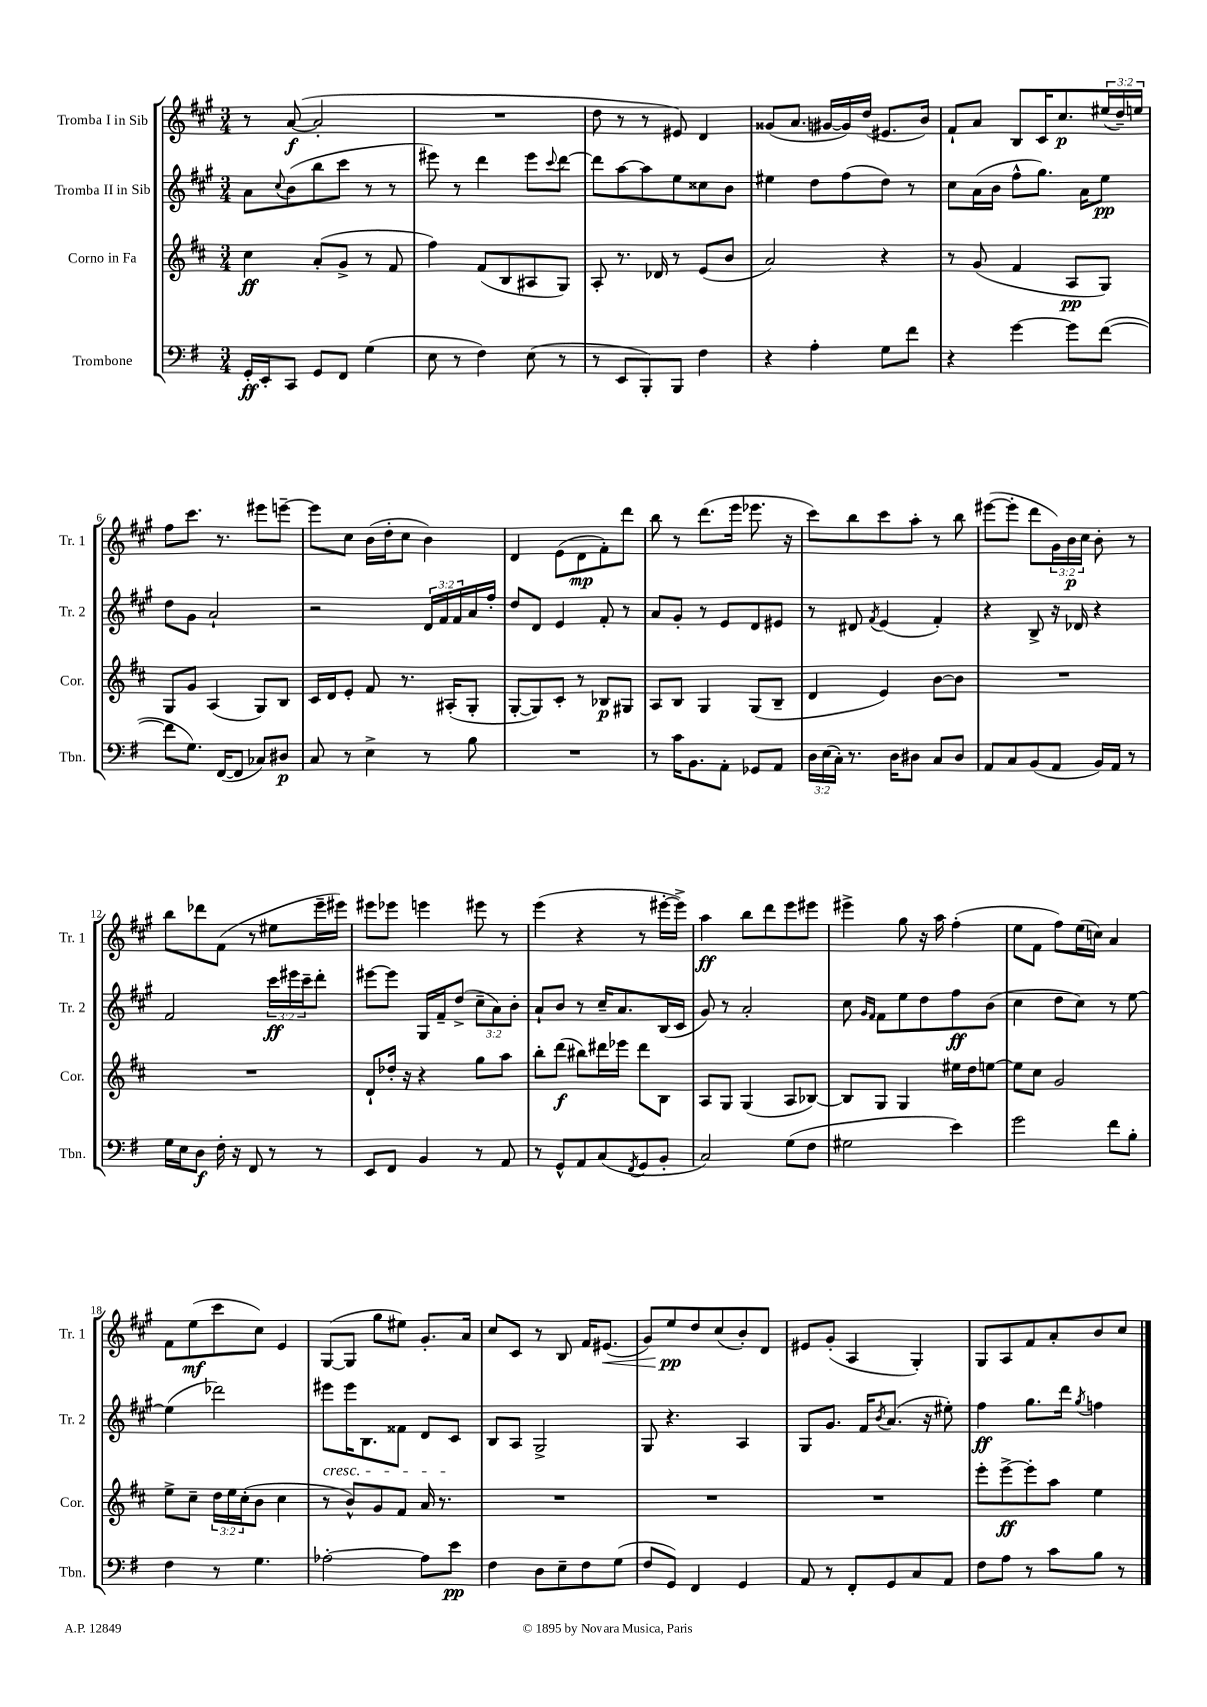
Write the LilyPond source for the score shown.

<<
\new StaffGroup <<
\new Staff = "s0" \with { instrumentName = "Tromba I in Sib" shortInstrumentName = "Tr. 1" } {
    \clef treble \key a \major \numericTimeSignature \time 3/4 \override Staff.TupletNumber.text = #tuplet-number::calc-fraction-text
    r8 a'8~\f( a'2-. |
    R2. |
    d''8 r8 r8 eis'8) d'4 |
    gisis'8( a'8. gis'16~ gis'16) d''16( eis'8. b'16) |
    fis'8-! a'8 b8 cis'16 cis''8.\p \tuplet 3/2 { eis''16( d''16--) e''16 } |
    fis''8 cis'''8. r8. eis'''8 e'''8~-- |
    e'''8 cis''8 b'16( d''16-. cis''8 b'4) |
    d'4 e'8( d'8\mp fis'8-.) d'''8 |
    b''8 r8 d'''8.( e'''16 ees'''8. r16 |
    cis'''8) b''8 cis'''8 a''8-. r8 b''8 |
    eis'''8~( eis'''8-. d'''8 \tuplet 3/2 { gis'16) b'16\p cis''16 } b'8-. r8 |
    b''8 des'''8 fis'8( r8 eis''8 e'''16-- eis'''16) |
    eis'''8 ees'''8 e'''4 eis'''8 r8 |
    e'''4( r4 r8 eis'''16~-. eis'''16->) |
    a''4\ff b''8 d'''8 e'''8 eis'''8 |
    eis'''4-> gis''8 r16 a''16 fis''4-.( |
    e''8 fis'8 fis''8) e''16( c''16) a'4 |
    fis'8 e''8\mf( cis'''8 cis''8) e'4 |
    gis8~( gis8 gis''8 eis''8) gis'8.-. a'16 |
    cis''8 cis'8 r8 b8 fis'16 eis'8.\<( |
    gis'8) e''8\pp\! d''8 cis''8( b'8-.) d'8 |
    eis'8 gis'8-.( a4 gis4-.) |
    gis8 a8 fis'8 a'8-. b'8 cis''8 \bar "|." |
}
\new Staff = "s1" \with { instrumentName = "Tromba II in Sib" shortInstrumentName = "Tr. 2" } {
    \clef treble \key a \major \numericTimeSignature \time 3/4 \override Staff.TupletNumber.text = #tuplet-number::calc-fraction-text
    a'8 \appoggiatura { cis''8 } b'8( b''8 cis'''8 r8 r8 |
    eis'''8) r8 d'''4 eis'''8 \appoggiatura { cis'''8 } d'''8~ |
    d'''8 a''8~ a''8 e''8 cisis''8 b'8 |
    eis''4 d''8 fis''8( d''8) r8 |
    cis''8 a'16( b'16 fis''8-^ gis''8.) a'16 e''8\pp |
    d''8 gis'8 a'2-! |
    r2 \tuplet 3/2 { d'16 fis'16 fis'16 } a'16 fis''16-. |
    d''8 d'8 e'4 fis'8-. r8 |
    a'8 gis'8-. r8 e'8 d'8 eis'8 |
    r8 dis'8 \acciaccatura { fis'8 } e'4( fis'4-.) |
    r4 b8-> r16 des'16 r4 |
    fis'2 \tuplet 3/2 { cis'''16\ff eis'''16 cis'''16-- } d'''8-. |
    eis'''8~ eis'''8 gis16 fis'16-- d''8->( \tuplet 3/2 { cis''8-- a'8) b'8-. } |
    a'8-! b'8 r8 cis''16-- a'8. b16( cis'16 |
    gis'8) r8 a'2-. |
    cis''8 \grace { gis'16 fis'16 } fis'8 e''8 d''8 fis''8\ff b'8( |
    cis''4 d''8 cis''8) r8 e''8~ |
    e''4( des'''2) |
    eis'''8\cresc eis'''16 b8. fisis'8 d'8 cis'8\! |
    b8 a8 gis2-> |
    gis8 r4. a4 |
    gis8 gis'8. fis'16 \acciaccatura { b'8 } a'8.( r16 eis''8-.) |
    fis''4\ff gis''8. d'''16 \acciaccatura { gis''8 } f''4 \bar "|." |
}
\new Staff = "s2" \with { instrumentName = "Corno in Fa" shortInstrumentName = "Cor." } {
    \clef treble \key d \major \numericTimeSignature \time 3/4 \override Staff.TupletNumber.text = #tuplet-number::calc-fraction-text
    cis''4\ff a'8-.( g'8-> r8 fis'8 |
    fis''4) fis'8( b8 ais8 g8) |
    a8-. r8. des'16 r8 e'8( b'8 |
    a'2) r4 |
    r8 g'8( fis'4 a8\pp g8) |
    g8 g'8 a4( g8) b8 |
    cis'16 d'16 e'8-. fis'8 r8. ais16-.( g8-. |
    g8~-. g8) cis'8-. r8 bes8\p gis8 |
    a8 b8 g4 g8( b8-- |
    d'4 e'4) b'8~ b'8 |
    R2. |
    R2. |
    d'8-! des''16-. r16 r4 g''8 a''8 |
    b''8-. d'''8\f( bis''8) dis'''16 ees'''16 dis'''8 b8 |
    a8 g8 g4( a8 bes8~) |
    bes8 g8 g4 eis''16 d''16 e''8~ |
    e''8 cis''8 g'2 |
    e''8-> cis''8-- \tuplet 3/2 { d''16 e''16 cis''16-.( } b'8 cis''4 |
    r8 b'8-^) g'8 fis'8 a'16 r8. |
    R2. |
    R2. |
    R2. |
    e'''8-. e'''8~->\ff e'''8-. a''8 e''4 \bar "|." |
}
\new Staff = "s3" \with { instrumentName = "Trombone" shortInstrumentName = "Tbn." } {
    \clef bass \key g \major \numericTimeSignature \time 3/4 \override Staff.TupletNumber.text = #tuplet-number::calc-fraction-text
    g,16-.\ff e,16-. c,8 g,8 fis,8 g4( |
    e8 r8 fis4) e8( r8 |
    r8 e,8 b,,8-.) b,,8 fis4 |
    r4 a4-. g8 fis'8 |
    r4 g'4~ g'8 fis'8~( |
    fis'8 g8.) fis,16~( fis,8 ces8) dis8\p |
    c8 r8 e4-> r8 b8 |
    R2. |
    r8 c'16 b,8. a,8-. ges,8 a,8 |
    \tuplet 3/2 { d16 e16( c16-.) } r8. d16 dis8 c8 dis8 |
    a,8 c8 b,8( a,8 b,16) a,16 r8 |
    g16 e16 d8\f fis16-. r16 fis,8 r8 r8 |
    e,8 fis,8 b,4 r8 a,8 |
    r8 g,8-^ a,8 c8( \acciaccatura { fis,8 } g,8 b,8-. |
    c2) g8( fis8 |
    gis2 e'4) |
    g'2 fis'8 b8-. |
    fis4 r8 g4. |
    aes2~-. aes8 e'8\pp |
    fis4 d8 e8-- fis8 g8( |
    fis8 g,8) fis,4 g,4 |
    a,8 r8 fis,8-. g,8 c8 a,8 |
    fis8 a8 r8 c'8 b8 r8 \bar "|." |
}
>>
>>
